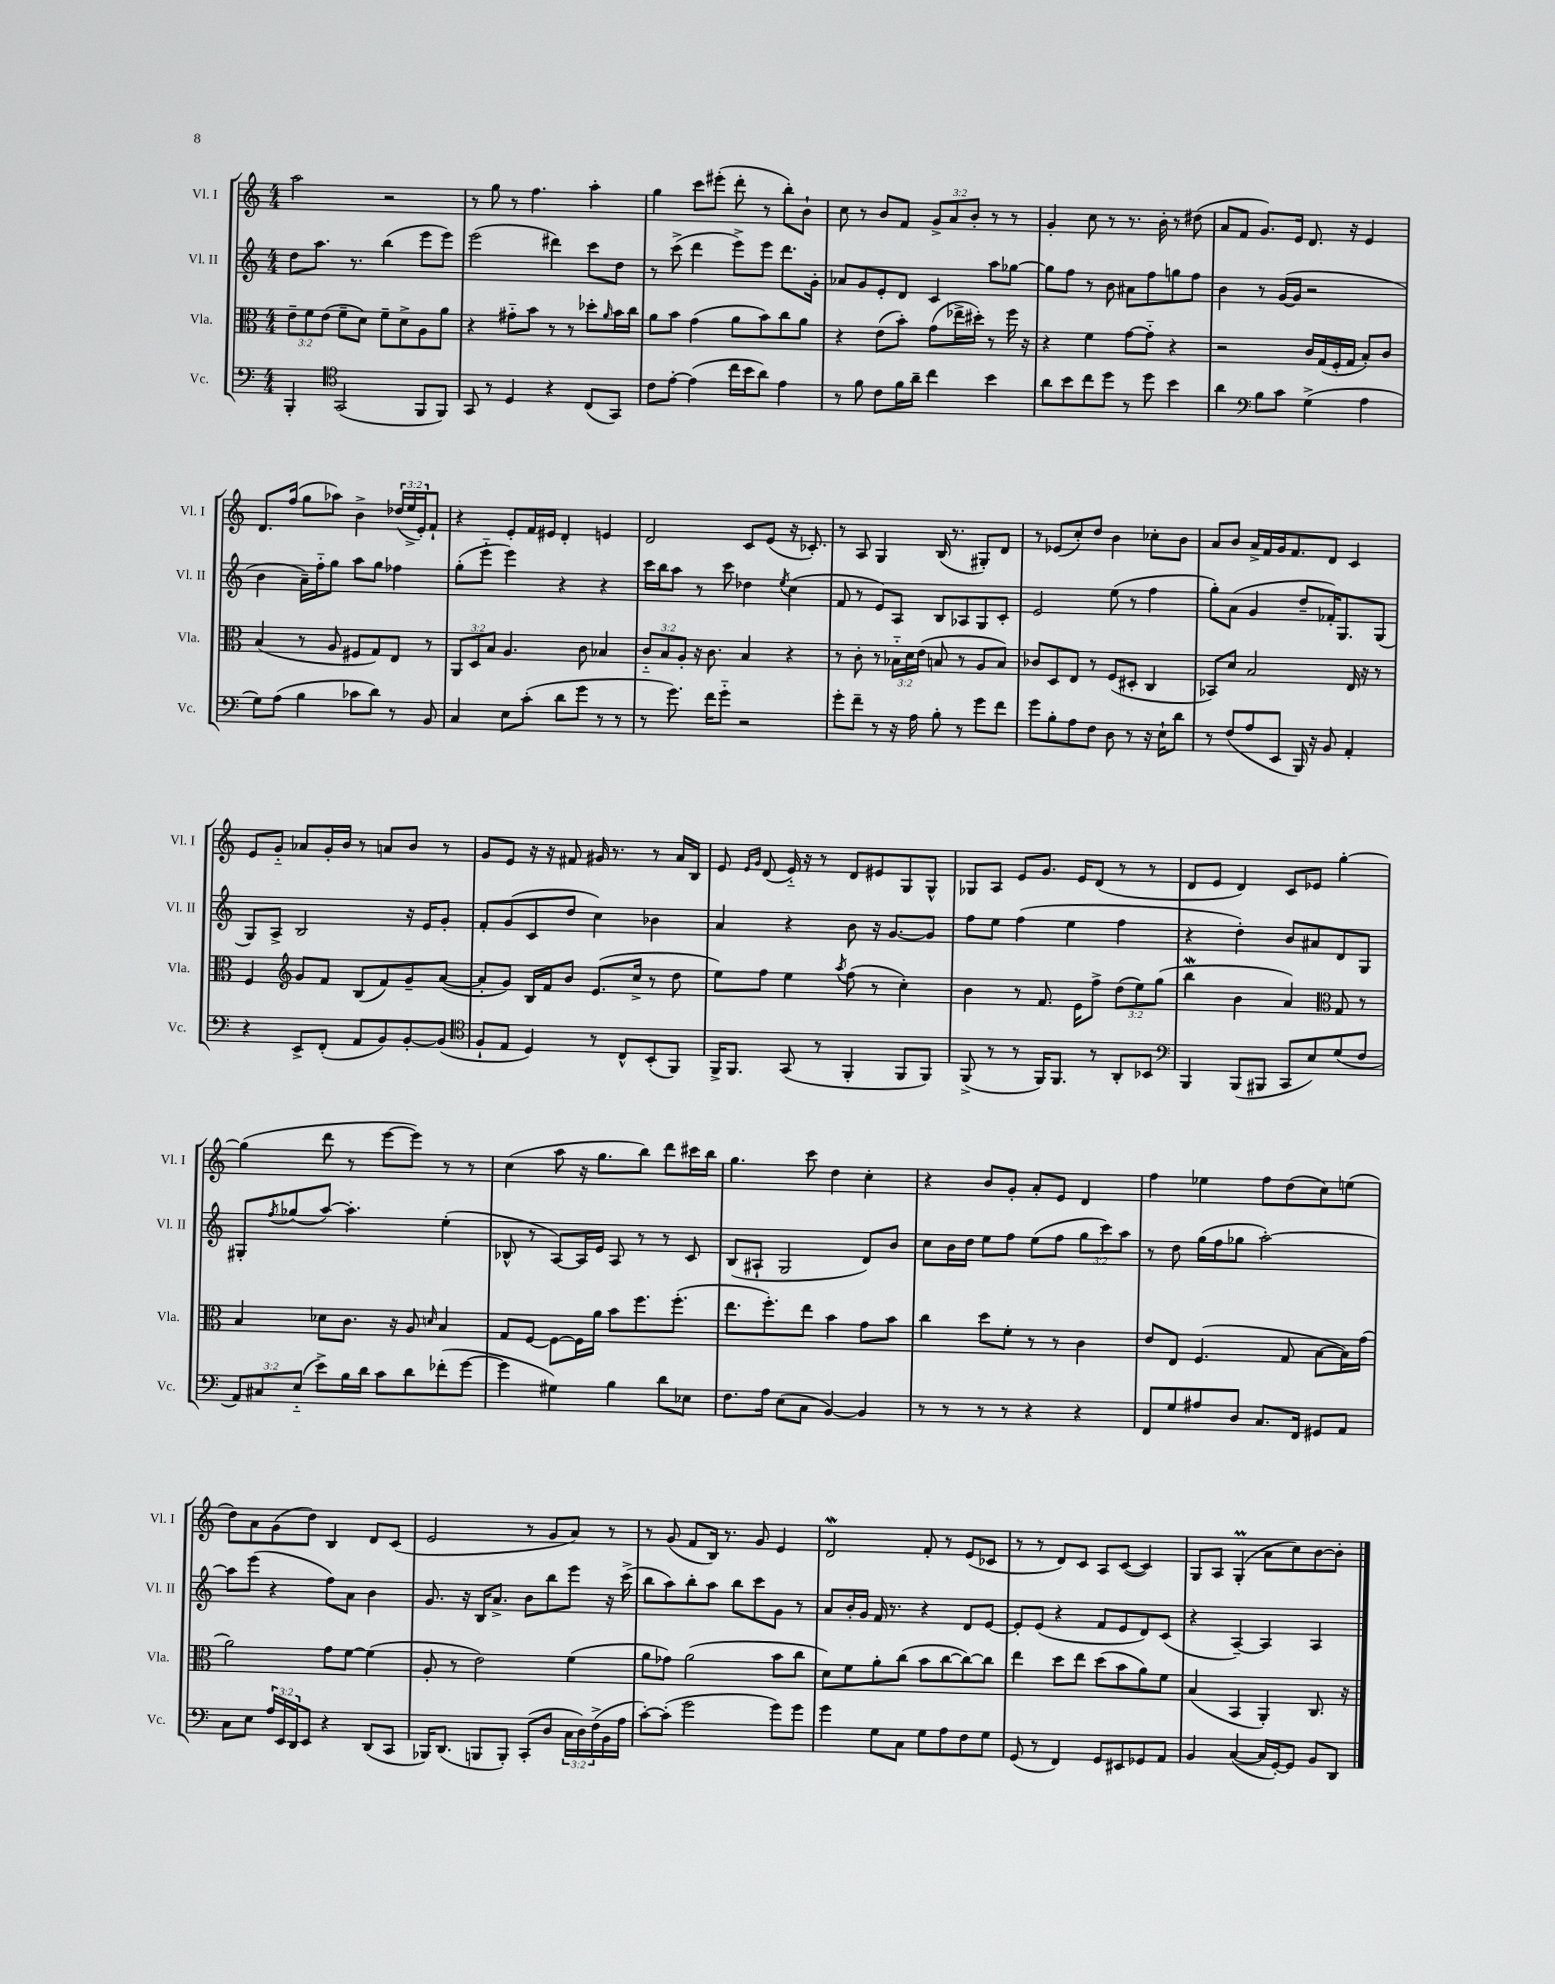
<<
\new StaffGroup <<
\new Staff = "s0" \with { instrumentName = "Vl. I" shortInstrumentName = "Vl. I" } {
    \clef treble \key c \major \numericTimeSignature \time 4/4 \override Staff.TupletNumber.text = #tuplet-number::calc-fraction-text
    a''2 r2 |
    r8 g''8 r8 f''4. a''4-. |
    g''4 c'''8 eis'''8-.( d'''8-. r8 b''8-.) b'8-! |
    c''8 r8 b'8 f'8 \tuplet 3/2 { g'8-> a'8 b'8-. } r8 r8 |
    g'4-. c''8 r8 r8. b'16-. r8 dis''8( |
    a'8 f'8 g'8.) e'16 d'8. r16 e'4 |
    d'8. f''16( g''8 aes''8) b'4-> \tuplet 3/2 { des''16( e''16-> e'16-.) } f'8-! |
    r4 e'8-. f'16 eis'16 d'4-. e'4 |
    d'2 c'8 e'8( r16 ces'8.-.) |
    r8 a8 g4 b16( r8. gis8-.) d'8 |
    r8 ees'8( c''8-.) d''8 b'4 ces''8-. b'8 |
    a'8 b'8 a'16-> f'16 g'16 f'8. d'8 c'4 |
    e'8 g'8-_ aes'8 g'16-. b'16 r8 a'8 b'8 r8 |
    g'8 e'8 r16 r16 fis'8 gis'16 r8. r8 a'16 b16 |
    e'8 \grace { e'16 g'16 } d'8( e'16-_) r16 r8 d'8 eis'8 g8 g8-^ |
    ges8 a8 e'8 g'8. e'16 d'8( r8 r8 |
    d'8 e'8 d'4) c'8 ees'8 g''4~-. |
    g''4( d'''8 r8 e'''8~ e'''8) r8 r8 |
    c''4( a''8 r16 g''8. b''8) d'''8 cis'''16 b''16 |
    g''4. c'''8 d''4 c''4-. |
    r4 b'8 g'8-. a'8-. e'8 d'4 |
    f''4 ees''4 f''8 d''8( c''8) e''8( |
    d''8) a'8 g'8( d''8) b4 d'8 c'8( |
    e'2 r8 g'8 a'8) r8 |
    r8 g'8( f'8 b16) r8. g'8 e'4 |
    d'2\mordent f'8-. r8 e'8( ces'8 |
    r8 r8 d'8) c'8 a8 c'8~( c'4) |
    g8 a8 g4-.\prall( a'8 c''8) b'8~ b'8-. \bar "|." |
}
\new Staff = "s1" \with { instrumentName = "Vl. II" shortInstrumentName = "Vl. II" } {
    \clef treble \key c \major \numericTimeSignature \time 4/4 \override Staff.TupletNumber.text = #tuplet-number::calc-fraction-text
    d''8 a''8. r8. b''4( e'''8 e'''8) |
    e'''2( dis'''4) c'''8 d''8 |
    r8 c'''8->( d'''4 e'''8->) e'''8 d'''8. g'16-. |
    aes'8 g'8 e'8-. d'8 c'4 a''8 ges''8~ |
    ges''8 f''8 r8 b'8 ais'8 f''8 g''8 f''8 |
    b'4 r8 g'16~( g'16 r2 |
    b'4 a'16--) f''16-_ g''8 a''8 g''8 fes''4 |
    g''8-.( e'''8-_ e'''4) r4 r4 |
    c'''16 b''16 a''8 r8 c'''8 des''4 \acciaccatura { e''8 } c''4( |
    f'8 r8 e'8) a8 b8 aes8 g8 c'8-. |
    e'2 e''8( r8 f''4 |
    g''8-.) a'8( g'4 d''8-- fes'16-.) g8. g8( |
    g8) a8-> b2 r16 e'16 g'8-. |
    f'8-. g'8( c'8 d''8 c''4) bes'4 |
    a'4 r4 b'8 r16 g'8.~ g'8 |
    f''8 e''8 f''4( e''4 f''4 |
    r4 d''4-.) b'8 ais'8 d'8 g8 |
    gis8-. \acciaccatura { f''8 } ges''8( a''8~) a''4.-. e''4-.( |
    bes8-^ r8 a8~) a16 e'16 a8 r8 r8 c'8 |
    b8( ais8-! g2 d'8) b'8 |
    c''8 b'16 d''16 e''8 f''8 e''8( f''8 \tuplet 3/2 { g''8 c'''8) a''8 } |
    r8 d''8 g''16( f''16 ges''8 a''2~-.) |
    a''8 e'''8( r4 f''8) a'8 b'4 |
    g'8. r16 b16 a'8.-> b'8 b''8 e'''8 r16 c'''16->( |
    b''8 a''8) b''8-. a''8 b''8 c'''8 g'8 r8 |
    a'8 b'16-. g'16 f'16 r8. r4 d'8 e'8~ |
    e'8-. e'8( r4 f'8 e'8 d'8) c'8( |
    r4 a4~--) a4 a4 \bar "|." |
}
\new Staff = "s2" \with { instrumentName = "Vla." shortInstrumentName = "Vla." } {
    \clef alto \key c \major \numericTimeSignature \time 4/4 \override Staff.TupletNumber.text = #tuplet-number::calc-fraction-text
    \tuplet 3/2 { e'8-- f'8 e'8( } f'8-- d'8) f'8-- d'8-> a8 a'8 |
    r4 gis'8-_ b'8 r8 r8 des''8-. \grace { a'16 } b'16 c''16 |
    a'8 b'8 g'4( a'8 b'8) c''8 a'8 |
    r4 e'8( b'8-.) g'8( ees''16-> dis''16-.) r8 f''16 r16 |
    r4 f'4 g'8~ g'8-_ r4 |
    r2 c'16 g16( f16-. g16 b8-.) c'8 |
    b4( r8 a8 fis8 g8) e8 r8 |
    \tuplet 3/2 { a,8 d8 b8 } a4. c'8 bes4 |
    \tuplet 3/2 { c'8-_ b8 a8-. } r16 c'8. b4 r4 |
    r8 c'8-. r8 \tuplet 3/2 { bes16-_ d'16 e'16( } b8 r8 a8 b8) |
    ces'8 d8 e8 r8 f8( dis8-. c4 |
    bes,8) d'8 b2 e16 r16 r8 |
    f4 \clef treble g'8 f'8 b8( f'8) g'8-- a'8~( |
    a'8-. g'8) b16 f'16 b'8 e'8.( c''16-> r8 d''8 |
    e''8) f''8 e''4 \acciaccatura { a''8 } f''8( r8 c''4-.) |
    b'4 r8 f'8. e'16 f''8-> \tuplet 3/2 { d''8( e''8) g''8( } |
    b''4\mordent b'4 a'4) \clef alto g8 r8 |
    b4 des'8 c'8. r16 a8 \grace { d'16 } b4 |
    g8 f8~ f8~ f16 a'16 b'8 f''8. f''8.-.( |
    e''8. f''8.-.) e''8 b'4 g'8 b'8 |
    c''4 d''8 f'8-. r8 r8 c'4 |
    e'8 e8 f4.( g8 b8~ b16) g'16( |
    a'2) g'8 f'8~ f'4( |
    a8-. r8 e'2) f'4( |
    a'8 ges'8) a'2( b'8 c''8 |
    d'8) f'8 a'8-. c''8( b'8 c''8~ c''8~) c''8 |
    e''4 d''8 e''8 d''8( b'8 a'8) f'8 |
    b4( b,4 a,4-.) c8. r16 \bar "|." |
}
\new Staff = "s3" \with { instrumentName = "Vc." shortInstrumentName = "Vc." } {
    \clef bass \key c \major \numericTimeSignature \time 4/4 \override Staff.TupletNumber.text = #tuplet-number::calc-fraction-text
    b,,4-. \clef tenor g,2( f,8 f,8) |
    g,8 r8 d4 r4 c8( g,8) |
    c'8 e'8~-. e'4( c''16 b'16 a'8) e'4 |
    r8 f'8 c'8 f'16 a'16-- c''4 b'4 |
    a'8 b'8 c''8 d''8 r8 d''8 b'4 |
    a'4 \clef bass b8 c'8 g4->( a4 |
    g8) a8( b4 ces'8 d'8) r8 b,8 |
    c4 e8 c'8-.( d'8 g'8 r8 r8 |
    r8 g'8.) f'16 g'8-_ r2 |
    g'8-. f'8-- r8 r16 a16 b8-. r8 g'8 f'8 |
    g'8 b8-. a8 f8 d8 r8 r16 e16-! d'8 |
    r8 f8( a8 e,8 b,,16) r16 b,8 a,4-. |
    r4 e,8-> f,8-.( a,8 b,8) b,8~-. b,8( |
    \clef tenor f8-! e8 d4) r8 c8-^ b,8-.( f,8) |
    f,16-> f,8. g,8( r8 f,4-. f,8 f,8) |
    f,8->( r8 r8 f,16) f,8. r8 a,8-. bes,8 |
    \clef bass b,,4 b,,8( bis,,8 c,8 e8) g8( f8 |
    \tuplet 3/2 { a,8) cis8 e8-_( } e'8->) b16 d'16 c'8 d'8 fes'8-.( g'8~ |
    g'4 gis4) b4 d'8 ees8 |
    f8. a16 e8( c8 b,4~) b,4 |
    r8 r8 r8 r8 r4 r4 |
    f,8 g8 ais8 d8 c8. f,16 gis,8 a,8 |
    c8 e8 \tuplet 3/2 { a16 e,16 d,16 } e,8 r4 d,8( c,8 |
    bes,,16) d,8.( b,,8 b,,8-.) c,8-.( d8 \tuplet 3/2 { c16 d16) f16->( } b,16 a16 |
    c'8~-.) c'8-.( g'2 g'8) g'8 |
    g'4 g8 c8 g8 a8 f8 g8 |
    g,8( r8 f,4) g,8 eis,8 ges,8 a,8 |
    b,4 c4~( c16 g,16~-.) g,8 b,8 d,8 \bar "|." |
}
>>
>>
\layout { \context { \Score \remove "Bar_number_engraver" } }
